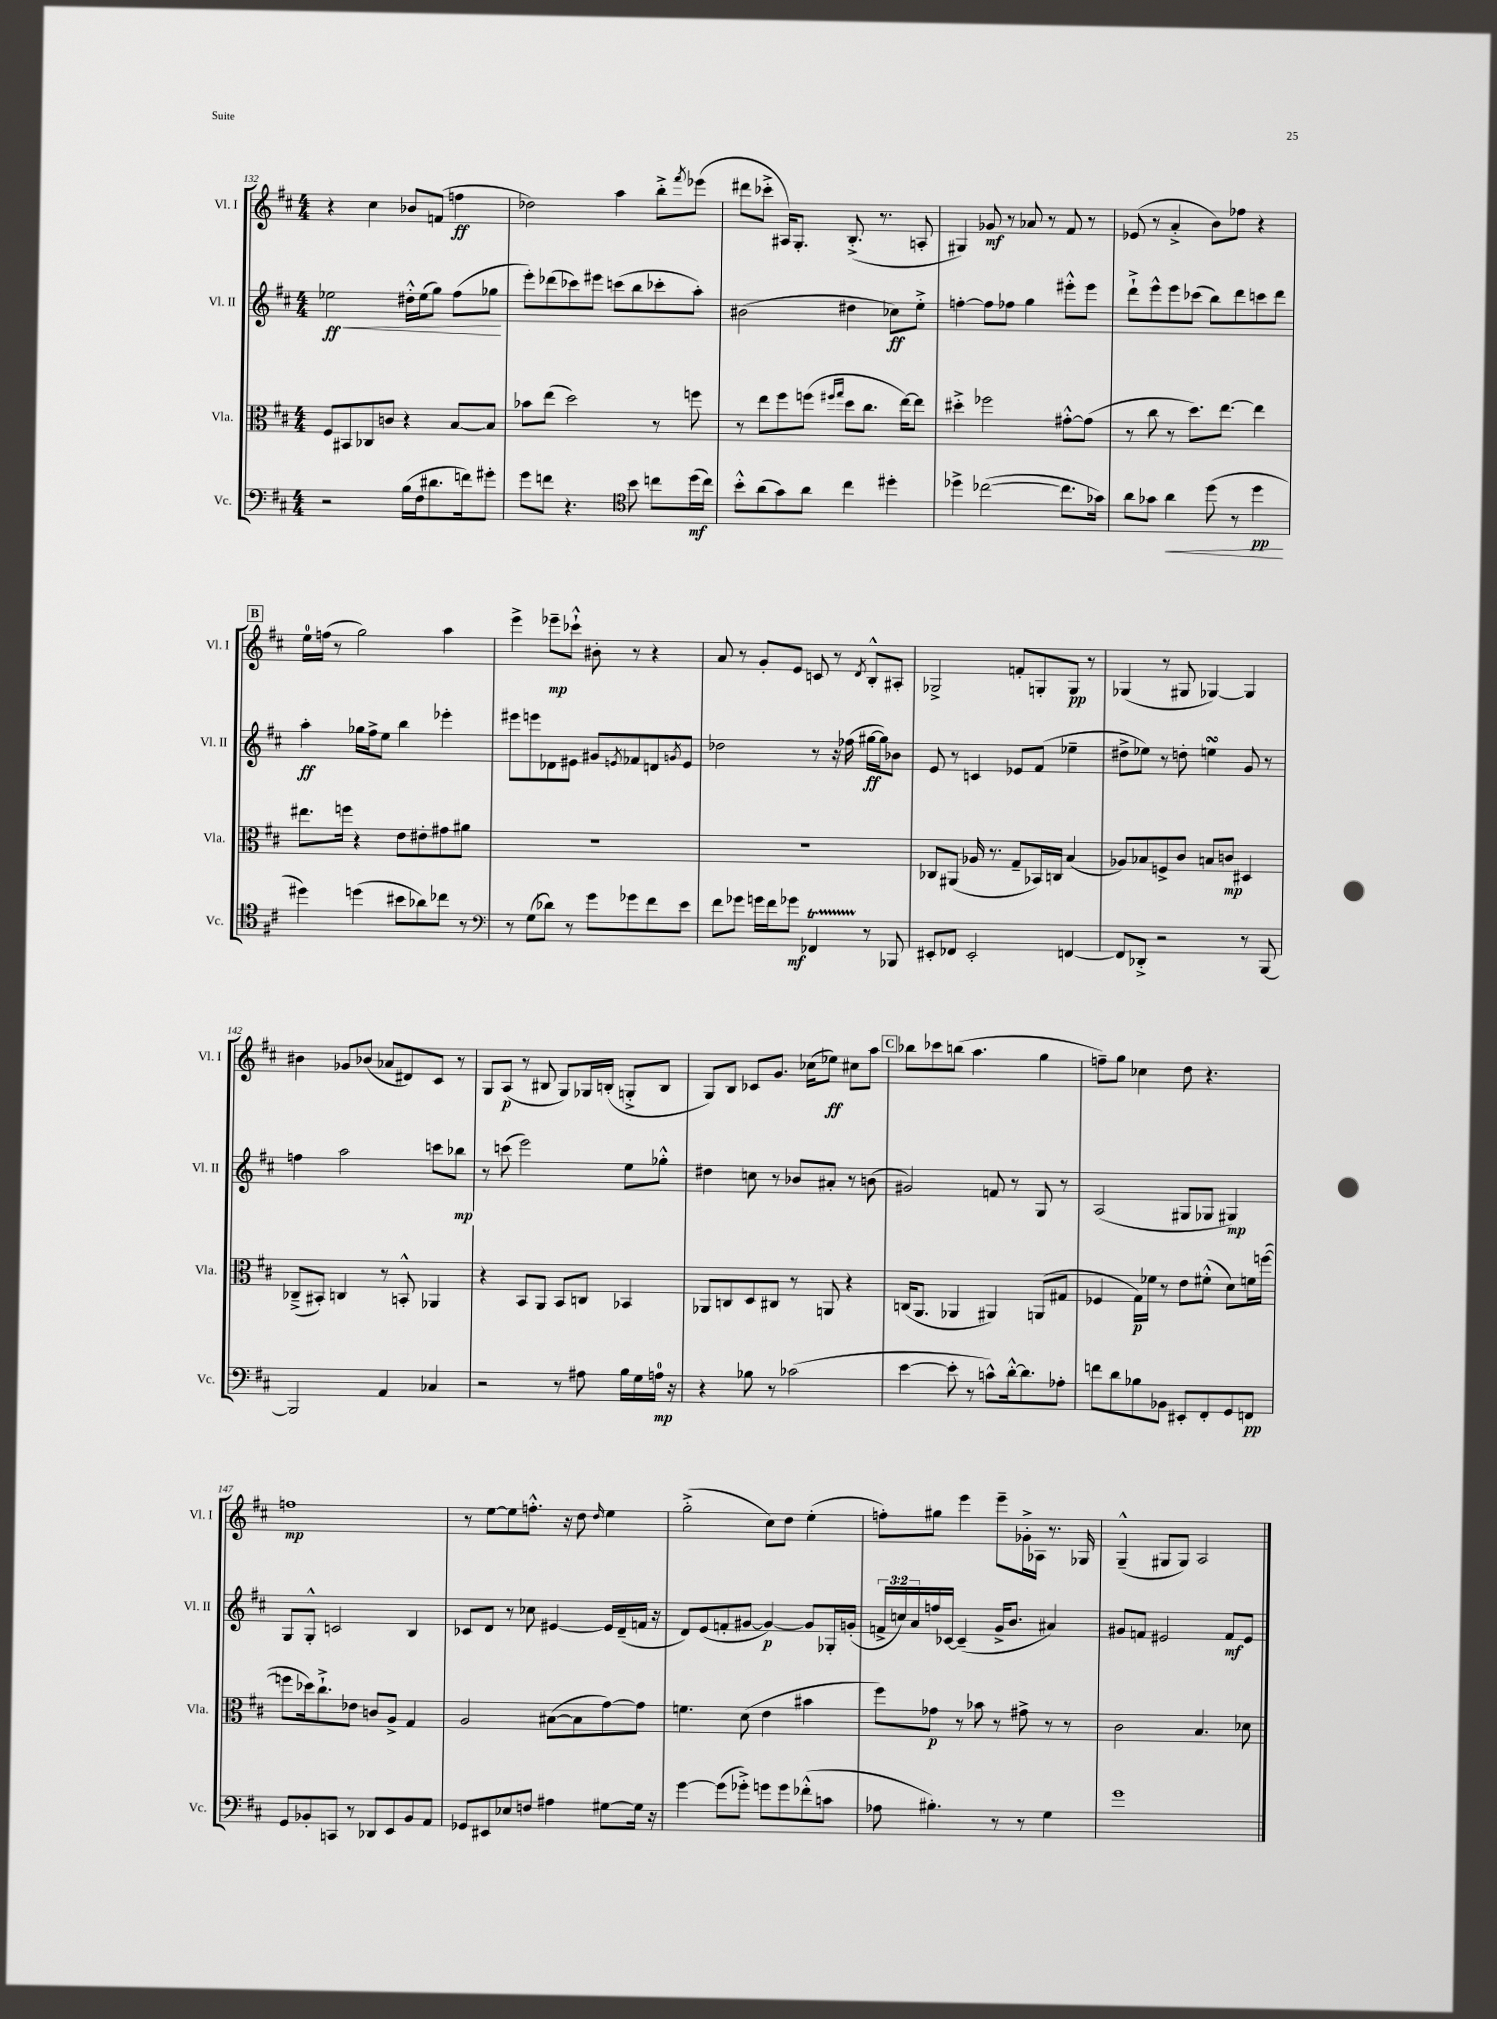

**kern	**kern	**kern	**kern
*staff4	*staff3	*staff2	*staff1
*clefF4	*clefC3	*clefG2	*clefG2
*k[f#c#]	*k[f#c#]	*k[f#c#]	*k[f#c#]
*M4/4	*M4/4	*M4/4	*M4/4
2r	8F#/L	2ee-\	4r
.	8BB#/	.	.
.	8C-/	.	4cc#\
.	8c/J	.	.
(16B\LL	4r	16dd#'^^\LL	8b-/L
16F#\J	.	(16ee-\J	.
8.d#\	.	8gg\J)	(8f/J
.	[8B/L	(8ff#\L	4ff\
16f\k)	.	.	.
8g#'\J	8B/]J	8gg-\J	.
=	=	=	=
8g\L	8b-\L	8eee'\L)	2dd-\)
8f\J	(8ee\J	(8ddd-\	.
4.r	2dd\)	8ccc-\)	.
.	.	8eee#\J	.
.	.	(8ccc\L	4aa\
*clefC4	*	*	*
8b\	.	8bb\	.
8cc\L	8r	8ccc-'\	8bb'^\L
.	.	.	8qfff#/
(16dd\L	8ff\	8aa'\J)	(8eee-\J
16cc\JJ)	.	.	.
=	=	=	=
8b'^^\L	8r	(2b#\	8ddd#\L
(8a\	8ee\L	.	8ccc-'^\J
8g\)	8ff#\	.	16A#/LK)
.	.	.	8.G'/J
8a\J	(8ff\J	.	.
.	16qqff#/LL	.	.
.	16qqgg/JJ	.	.
4cc#\	8dd\L	4dd#\	(8.B'^/
.	8.cc#\J	.	.
.	.	.	8.r
4dd#'\	.	8cc-\L)	.
.	[16ee\LK)	.	.
.	8ee\]J	8ee'^\J	8A'/
=	=	=	=
4dd-^\	4dd#'^\	[4ff'\	4G#/)
([2cc-\	2ff-\	8ff\]L	8g-/
.	.	8ff-\J	8r
.	.	4gg\	8a-/
.	.	.	8r
8.cc-\]L	[8g#'^^\L	8eee#'^^\L	8f#/
.	(8g#\]J	8eee#\J	8r
16g-\Jk)	.	.	.
=	=	=	=
8a\L	8r	8ddd`^\L	(8e-/
8g-\J	8cc#\	8eee^^\	8r
4a\	8r	8eee\	4a'^/
.	8.dd\L)	(8ccc-\J	.
(8dd\	.	8bb\L)	8b\L)
.	[8.ee\J	.	.
8r	.	8ddd\	8ff-\J
4dd\	4ee\]	8ccc\	4r
.	.	8ddd\J	.
=	=	=	=
4dd#\)	8.ee#\L	4aa'\	16ee\LL
.	.	.	(16ff\JJ
.	.	.	8r
.	16ff\Jk	.	.
(4dd\	4r	16gg-\LL	2gg\)
.	.	16ff#^\J	.
.	.	8ee\J	.
8b#\L	8e\L	4bb\	.
8a-\)	8e#'\	.	.
8cc-\J	8g#\	4eee-'\	4aa\
8r	8a#\J	.	.
=	=	=	=
*clefF4	*	*	*
8r	1r	8eee#\L	4eee^\
(8G\L	.	8eee\	.
8d-\J)	.	8d-\	8eee-~\L
8r	.	8e#\J	8ccc-`^^\J
8g\L	.	8g#/L	8b#'\
.	.	8qe/	.
8g-\	.	8f-/	8r
8f#\	.	8d/	4r
.	.	8qg/	.
8e\J	.	8e/J	.
=	=	=	=
8f#\L	1r	2dd-\	8a/
8g-\J	.	.	8r
16g\LL	.	.	8g'/L
16f#\J	.	.	.
8g-\J	.	.	8e/J
4FF-/	.	8r	8c/
.	.	16r	8r
.	.	(16ff-\	.
.	.	.	8qd/
8r	.	[16gg#\LL	8B'^^/L
.	.	16gg#\]J)	.
8BBB-/	.	8b-\J	8A#'/J
=	=	=	=
8EE#'/L	8C-/L	8e/	2G-^/
8FF-/J	(8AA#/J	8r	.
2EE#'/	16A-/	4c/	.
.	8.r	.	.
.	8G~/L	8e-/L	8f'/L
.	16BB-/L)	(8f#/J	8G'/
.	16C/JJ	.	.
[4FF/	(4B/	4ee-~\	8G/J
.	.	.	8r
=	=	=	=
8FF/]L	8A-/L)	8dd#^\L	(4G-/
8DD-'^/J	8B-/	8ee-\J)	.
2r	8F^/	8r	8r
.	8c#/J	8dd'\	8G#/
.	8B/L	4ee\	[4G-/)
.	8c/J	.	.
8r	4D#/	8g/	4G-/]
[8BBB/	.	8r	.
=	=	=	=
2BBB/]	(8C-~^/L	4ff\	4b#\
.	8BB#'/J)	.	.
.	4C/	2aa\	8g-/L
.	.	.	(8b-/J
4AA/	8r	.	8a-/L
.	8BB'^^/	.	8d#/)
4C-/	4AA-/	8ccc\L	8c#/J
.	.	8bb-\J	8r
=	=	=	=
2r	4r	8r	8G/L
.	.	(8ccc\	(8A/J
.	8BB/L	2eee\)	8r
.	8AA/J	.	8B#/
8r	8BB/L	.	8G/L)
8A#\	8C/J	.	16G-/L
.	.	.	(16B'/JJ
16B\LL	4BB-/	8ee\L	8G'^/L
16G\	.	.	.
16A\JJ	.	8gg-'^^\J	8B/J
16r	.	.	.
=	=	=	=
4r	8AA-/L	4dd#\	8G/L)
.	8C/	.	8B/J
8B-\	8D/	8cc\	8c-/L
8r	8C#/J	8r	8.g/J
(2c-\	8r	8b-/L	.
.	.	.	(16cc-\LK
.	8AA/	8a#'/J	8ee-\J)
.	4r	8r	8cc#\L
.	.	(8b\	8aa\J
=	=	=	=
[4e\	(16C/LK	2g#/)	8bb-\L
.	8.AA/J	.	.
.	.	.	8ccc-\
8e'\]	4AA-/	.	(8bb\J
8r	.	.	4.aa\
8c^^\L)	4AA#/)	8f/	.
[16d'^^\k	.	8r	.
8.d\]	.	.	.
.	(8AA/L	8G/	4gg\
8A-'\J	8G#/J	8r	.
=	=	=	=
8f\L	4F-/	(2A/	8ff~\L)
8d\	.	.	8gg\J
8B-\	16G\LL)	.	4cc-\
.	16f-\JJ	.	.
8BB-\J	8r	.	.
8EE#'/L	8e\L	8G#/L	8dd\
8FF#'/	(8f#'^^\J	8G-/J	4.r
8GG/	8d\L)	4G#/)	.
8FF/J	16f\L	.	.
.	([16ff\JJ	.	.
=	=	=	=
8GG/L	8ff\]L	8G/L	1ff
8BB-'/	16dd-\k)	8G'^^/J	.
.	8.cc#`^\	.	.
8CC/J	.	2c/	.
8r	8e-\J	.	.
8DD-/L	8c/L	.	.
8EE/	8A^/J	.	.
8BB-/	4G/	4B/	.
8AA/J	.	.	.
=	=	=	=
8GG-/L	2A/	8c-/L	8r
8EE#/	.	8d/J	[8ee\L
8E-/	.	8r	8ee\]
8F/J	.	8cc-\	8.ff'^^\J
4A#\	([8B#\L	[4e#/	.
.	.	.	16r
.	8B#\]	.	8dd\
.	.	.	16qqdd/
[8G#\L	[8g\)	16e#/]LL	4ee\
.	.	(16d~/	.
16G#\]Jk	8g\]J	16f/JJ	.
16r	.	16r	.
=	=	=	=
[4g\	4.f\	8d/L)	(2gg'^\
.	.	(8e/	.
(8g\]L	.	8f'/	.
8g-'^\J)	(8d\	[8g#/J	.
8g\L	4e\	4g#/_)	8cc#\L)
8g\	.	.	8dd\J
(8f-'^^\	4b#\	8g#/]L	(4ee'\
8c\J	.	16G-'/L	.
.	.	(16g'/JJ	.
=	=	=	=
8A-\	8ff#\L)	24f^/LL	8ff'\L)
.	.	24cc/)	.
.	.	24a/	.
4.B#'\)	8g-\J	16ff/	8gg#\J
.	.	[16c-/JJ	.
.	8r	(4c-~/]	4eee\
.	8b-\	.	.
8r	8r	16g^/LK	8eee~\L
.	.	8.b/J	.
8r	8g#^\	.	16g-'^\L
.	.	.	16A-\JJ
4G\	8r	4a#/)	8.r
.	8r	.	.
.	.	.	16G-/
=	=	=	=
1g	2c#\	8g#/L	(4G~^^/
.	.	8f/J	.
.	.	2e#/	8G#/L
.	.	.	8G#/J)
.	4.B/	.	2A/
.	.	8f/L	.
.	8d-\	8e#/J	.
==	==	==	==
*-	*-	*-	*-
